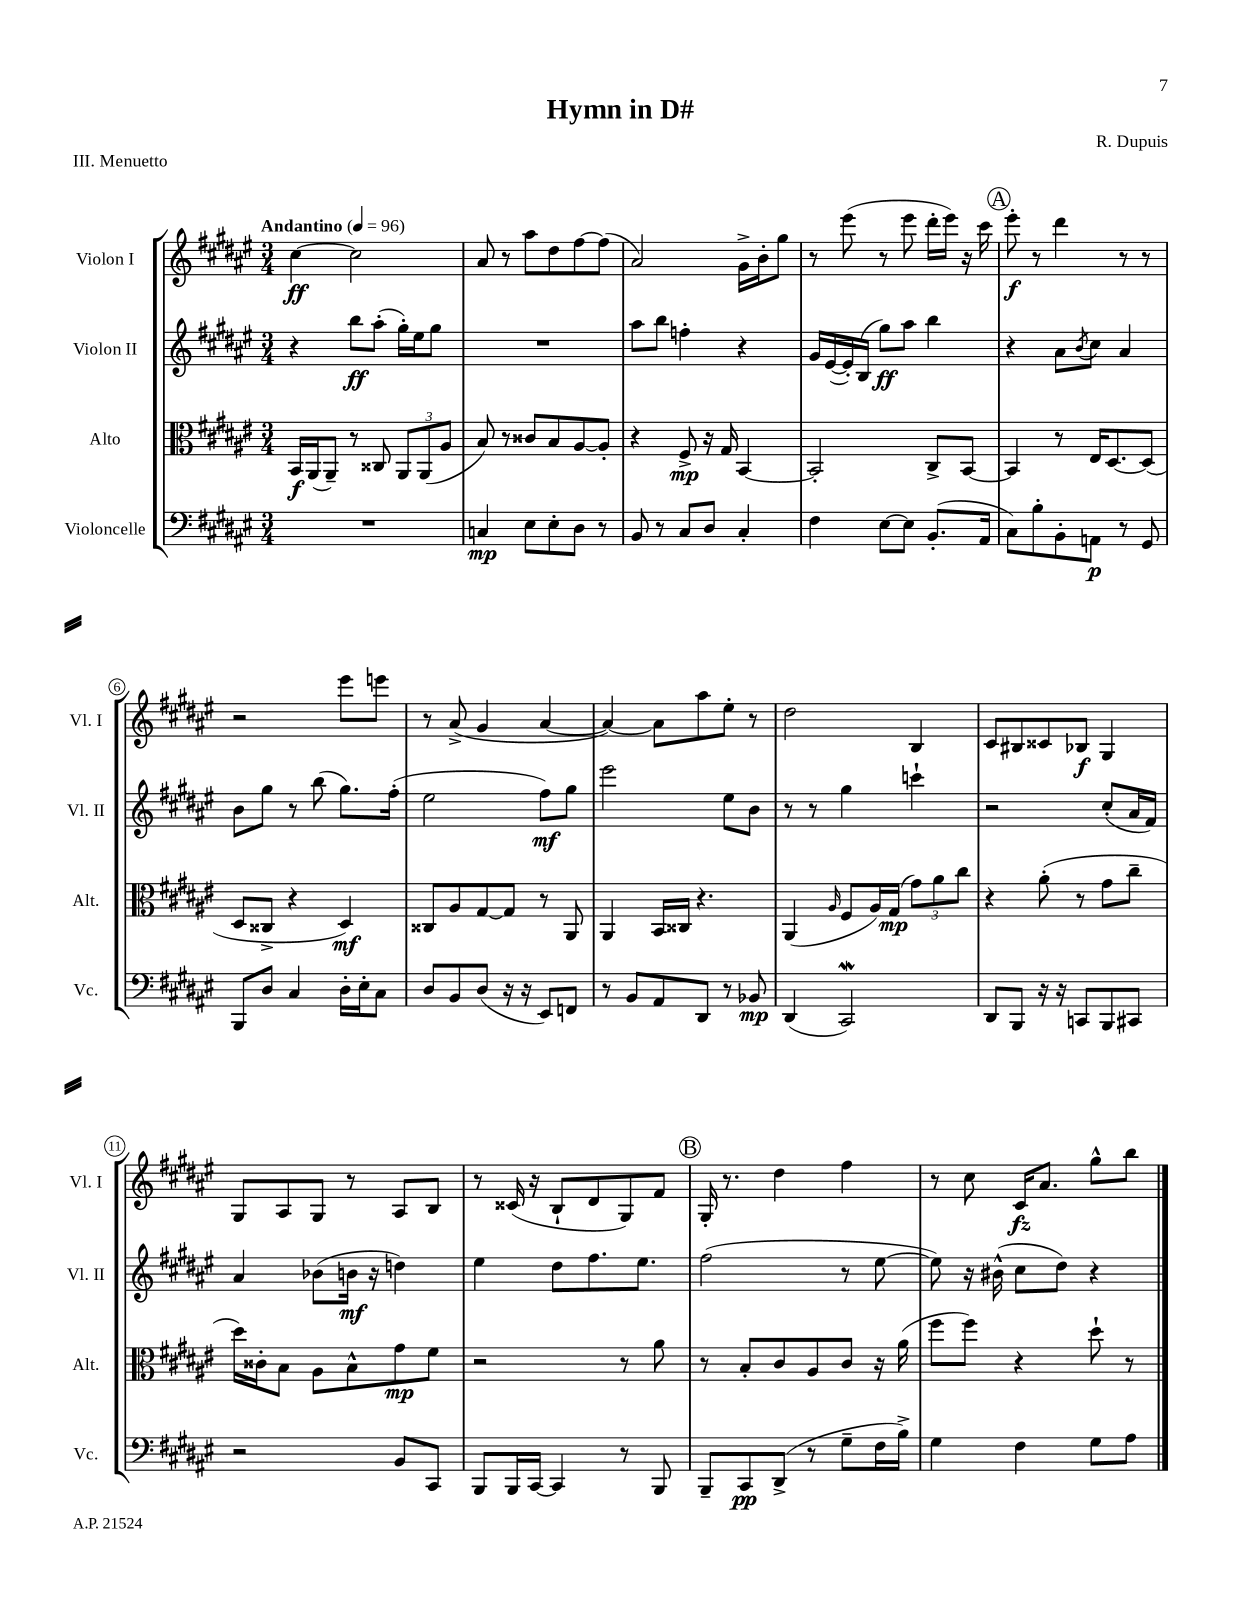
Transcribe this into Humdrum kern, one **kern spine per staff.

**kern	**kern	**kern	**kern
*staff4	*staff3	*staff2	*staff1
*clefF4	*clefC3	*clefG2	*clefG2
*k[f#c#g#d#a#e#]	*k[f#c#g#d#a#e#]	*k[f#c#g#d#a#e#]	*k[f#c#g#d#a#e#]
*M3/4	*M3/4	*M3/4	*M3/4
*MM96	*MM96	*MM96	*MM96
2.r	16BB	4r	[4cc#
.	(16AA#	.	.
.	8AA#~)	.	.
.	8r	8bb	2cc#]
.	8C##	(8aa#'	.
.	12AA#	16gg#')	.
.	.	16ee#	.
.	(12AA#	.	.
.	.	8gg#	.
.	12A#	.	.
=	=	=	=
4C	8B)	2.r	8a#
.	8r	.	8r
8E#	8c##	.	8aa#
8E#'	8B	.	8dd#
8D#	[8A#	.	[8ff#
8r	8A#']	.	(8ff#]
=	=	=	=
8BB	4r	8aa#	2a#)
8r	.	8bb	.
8C#	8F#^	4ff'	.
8D#	16r	.	.
.	16G#	.	.
4C#'	[4BB	4r	16g#^
.	.	.	16b'
.	.	.	8gg#
=	=	=	=
4F#	2BB']	16g#	8r
.	.	([16e#	.
.	.	16e#'])	(8eee#
.	.	(16B	.
[8E#	.	8gg#)	8r
8E#]	.	8aa#	8eee#
(8.BB'	8C#^	4bb	16ddd#'
.	.	.	16eee#)
.	[8BB	.	16r
16AA#	.	.	16ccc#
=	=	=	=
8C#)	4BB]	4r	8eee#'
8B'	.	.	8r
8BB'	8r	8a#	4ddd#
.	.	8qb	.
8AA	16E#	8cc#	.
.	[8.D#	.	.
8r	.	4a#	8r
8GG#	(8D#]	.	8r
=	=	=	=
8BBB	8D#	8b	2r
8D#	8C##^	8gg#	.
4C#	4r	8r	.
.	.	(8bb	.
16D#'	4D#)	8.gg#)	8eee#
16E#'	.	.	.
8C#	.	.	8eee
.	.	(16ff#'	.
=	=	=	=
8D#	8C##	2ee#	8r
8BB	8A#	.	(8a#^
(8D#	[8G#	.	4g#
16r	8G#]	.	.
16r	.	.	.
8EE#)	8r	8ff#)	[4a#
8FF	8AA#	8gg#	.
=	=	=	=
8r	4AA#	2eee#	4a#_)
8BB	.	.	.
8AA#	16BB	.	8a#]
.	16C##	.	.
8DD#	4.r	.	8aa#
8r	.	8ee#	8ee#'
8BB-	.	8b	8r
=	=	=	=
(4DD#	(4AA#	8r	2dd#
.	.	8r	.
.	16qqA#	.	.
2CC#)	8F#	4gg#	.
.	16A#)	.	.
.	(16G#	.	.
.	12g#)	4ccc`	4B
.	12a#	.	.
.	12cc#	.	.
=	=	=	=
8DD#	4r	2r	8c#
8BBB	.	.	8B#
16r	(8a#'	.	8c##
16r	.	.	.
8CC	8r	.	8B-
8BBB	8g#	(8cc#'	4G#
8CC#	8cc#~	16a#	.
.	.	16f#)	.
=	=	=	=
2r	16dd#)	4a#	8G#
.	16c##'	.	.
.	8B	.	8A#
.	8A#	(8b-	8G#
.	8B^^	16b	8r
.	.	16r	.
8BB	8g#	4dd)	8A#
8CC#	8f#	.	8B
=	=	=	=
8BBB	2r	4ee#	8r
16BBB	.	.	(16c##
[16CC#	.	.	16r
4CC#]	.	8dd#	8B`
.	.	8.ff#	8d#
8r	8r	.	8G#)
.	.	8.ee#	.
8BBB	8a#	.	8f#
=	=	=	=
8BBB~	8r	(2ff#	16G#'
.	.	.	8.r
8CC#	8B'	.	.
(8DD#^	8c#	.	4dd#
8r	8A#	.	.
8G#~	8c#	8r	4ff#
16F#	16r	[8ee#	.
16B^)	(16a#	.	.
=	=	=	=
4G#	8ff#	8ee#])	8r
.	8ff#)	16r	8cc#
.	.	(16b#^^	.
4F#	4r	8cc#	16c#
.	.	.	8.a#
.	.	8dd#)	.
8G#	8dd#`	4r	8gg#^^
8A#	8r	.	8bb
==	==	==	==
*-	*-	*-	*-
